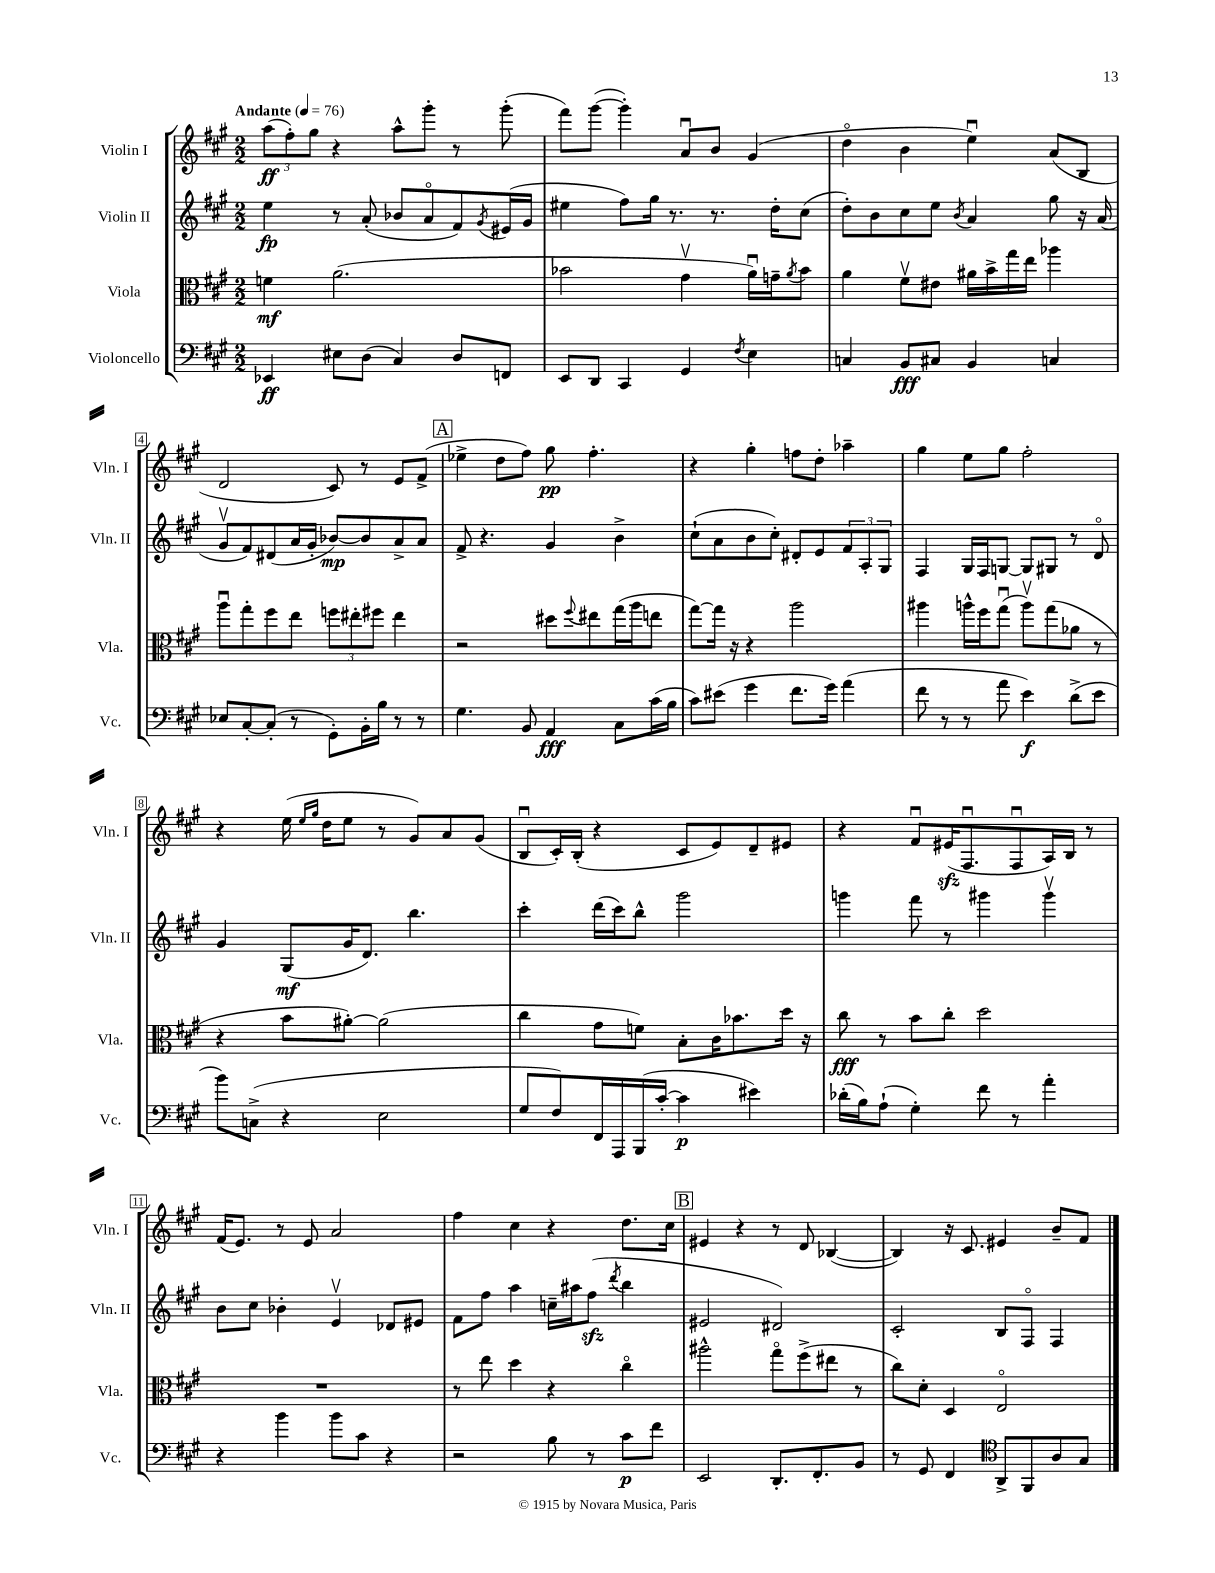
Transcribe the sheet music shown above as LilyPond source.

<<
\new StaffGroup <<
\new Staff = "s0" \with { instrumentName = "Violin I" shortInstrumentName = "Vln. I" } {
    \clef treble \key a \major \numericTimeSignature \time 2/2 \tempo "Andante" 4 = 76
    \tuplet 3/2 { a''8\ff( fis''8-.) gis''8 } r4 a''8-^ gis'''8-. r8 gis'''8-.( |
    fis'''8) gis'''8~( gis'''4-.) a'8\downbow b'8 gis'4( |
    d''4\flageolet b'4 e''4\downbow) a'8( b8 |
    d'2 cis'8) r8 e'8 fis'8->( |
    \mark \markup { \box "A" } ees''4-> d''8 fis''8) gis''8\pp fis''4.-. |
    r4 gis''4-. f''8 d''8-. aes''4-- |
    gis''4 e''8 gis''8 fis''2-. |
    r4 e''16( \grace { e''16 gis''16 } d''16 e''8 r8 gis'8) a'8 gis'8( |
    b8\downbow cis'16-.) b16-.( r4 cis'8 e'8) d'8-- eis'8 |
    r4 fis'8\downbow eis'16\sfz( fis8.\downbow fis8\downbow a16) b16 r8 |
    fis'16( e'8.) r8 e'8 a'2 |
    fis''4 cis''4 r4 d''8. cis''16 |
    \mark \markup { \box "B" } eis'4 r4 r8 d'8 bes4~( |
    bes4) r16 cis'8. eis'4 b'8-- fis'8 \bar "|." |
}
\new Staff = "s1" \with { instrumentName = "Violin II" shortInstrumentName = "Vln. II" } {
    \clef treble \key a \major \numericTimeSignature \time 2/2
    e''4\fp r8 a'8-.( bes'8 a'8\flageolet fis'8) \acciaccatura { gis'8 } eis'16( gis'16 |
    eis''4 fis''8) gis''16 r8. r8. d''16-. cis''8( |
    d''8-.) b'8 cis''8 e''8 \acciaccatura { b'8 } a'4 gis''8 r16 a'16( |
    gis'8\upbow fis'8) dis'8( a'16 gis'16-. bes'8~\mp) bes'8 a'8-> a'8 |
    \mark \markup { \box "A" } fis'8-> r4. gis'4 b'4-> |
    cis''8-!( a'8 b'8 cis''8-.) dis'8-. e'8 \tuplet 3/2 { fis'8 a8-. gis8 } |
    fis4 gis16 fis16 g8~ g8 gis8 r8 d'8\flageolet |
    gis'4 gis8\mf( gis'16 d'8.) b''4. |
    cis'''4-. d'''16( cis'''16) b''8-^ gis'''2 |
    g'''4 fis'''8 r8 gis'''4 gis'''4\upbow |
    b'8 cis''8 bes'4-. e'4\upbow des'8 eis'8 |
    fis'8 fis''8 a''4 c''16-- ais''16 fis''8\sfz( \acciaccatura { d'''8 } b''4 |
    \mark \markup { \box "B" } eis'2 dis'2) |
    cis'2-. b8 fis8\flageolet fis4 \bar "|." |
}
\new Staff = "s2" \with { instrumentName = "Viola" shortInstrumentName = "Vla." } {
    \clef alto \key a \major \numericTimeSignature \time 2/2
    f'4\mf a'2.( |
    bes'2 gis'4\upbow a'16\downbow) g'16-- \acciaccatura { a'8 } bes'8 |
    a'4 fis'8\upbow eis'8 ais'16 b'16-> gis''16 e''16 aes''4 |
    a''8\downbow gis''8-. fis''8 e''8 \tuplet 3/2 { f''8 eis''8-. fis''8 } eis''4 |
    \mark \markup { \box "A" } r2 dis''8 \appoggiatura { fis''8 } eis''8 gis''16( a''16 e''8 |
    gis''8~) gis''16 r16 r4 a''2 |
    ais''4 a''16-^ fis''16 gis''8\downbow( a''8\upbow) gis''8( aes'8 r8 |
    r4 b'8 ais'8~-.) ais'2( |
    cis''4 gis'8 f'8) b8-. cis'16 bes'8. d''16 r16 |
    cis''8\fff r8 b'8 cis''8-. d''2 |
    R1 |
    r8 e''8 d''4 r4 cis''4\flageolet |
    \mark \markup { \box "B" } ais''2-^ gis''8\flageolet fis''8->( eis''8 r8 |
    cis''8) d'8-. d4 e2\flageolet \bar "|." |
}
\new Staff = "s3" \with { instrumentName = "Violoncello" shortInstrumentName = "Vc." } {
    \clef bass \key a \major \numericTimeSignature \time 2/2
    ees,4\ff eis8 d8( cis4) d8 f,8 |
    e,8 d,8 cis,4 gis,4 \acciaccatura { fis8 } e4 |
    c4 b,8\fff cis8 b,4 c4 |
    ees8 cis8~-. cis8-.( r8 gis,8-.) b,16-. b16 r8 r8 |
    \mark \markup { \box "A" } gis4. b,8 a,4\fff cis8 cis'16( b16 |
    cis'8) eis'8( gis'4 fis'8. gis'16) a'4( |
    fis'8 r8 r8 a'8 e'4\f) d'8->( e'8 |
    b'8) c8->( r4 e2 |
    gis8 fis8) fis,16 a,,16 b,,16( cis'16~-. cis'4\p eis'4) |
    des'16-.( b16) a8-!( gis4-.) fis'8 r8 a'4-. |
    r4 b'4 b'8 cis'8 r4 |
    r2 b8 r8 cis'8\p fis'8 |
    \mark \markup { \box "B" } e,2 d,8.-. fis,8.-. b,8 |
    r8 gis,8 fis,4 \clef tenor a,8-> fis,8 a8 gis8 \bar "|." |
}
>>
>>
\layout { \context { \Score \override BarNumber.stencil = #(make-stencil-boxer 0.1 0.3 ly:text-interface::print) } }
